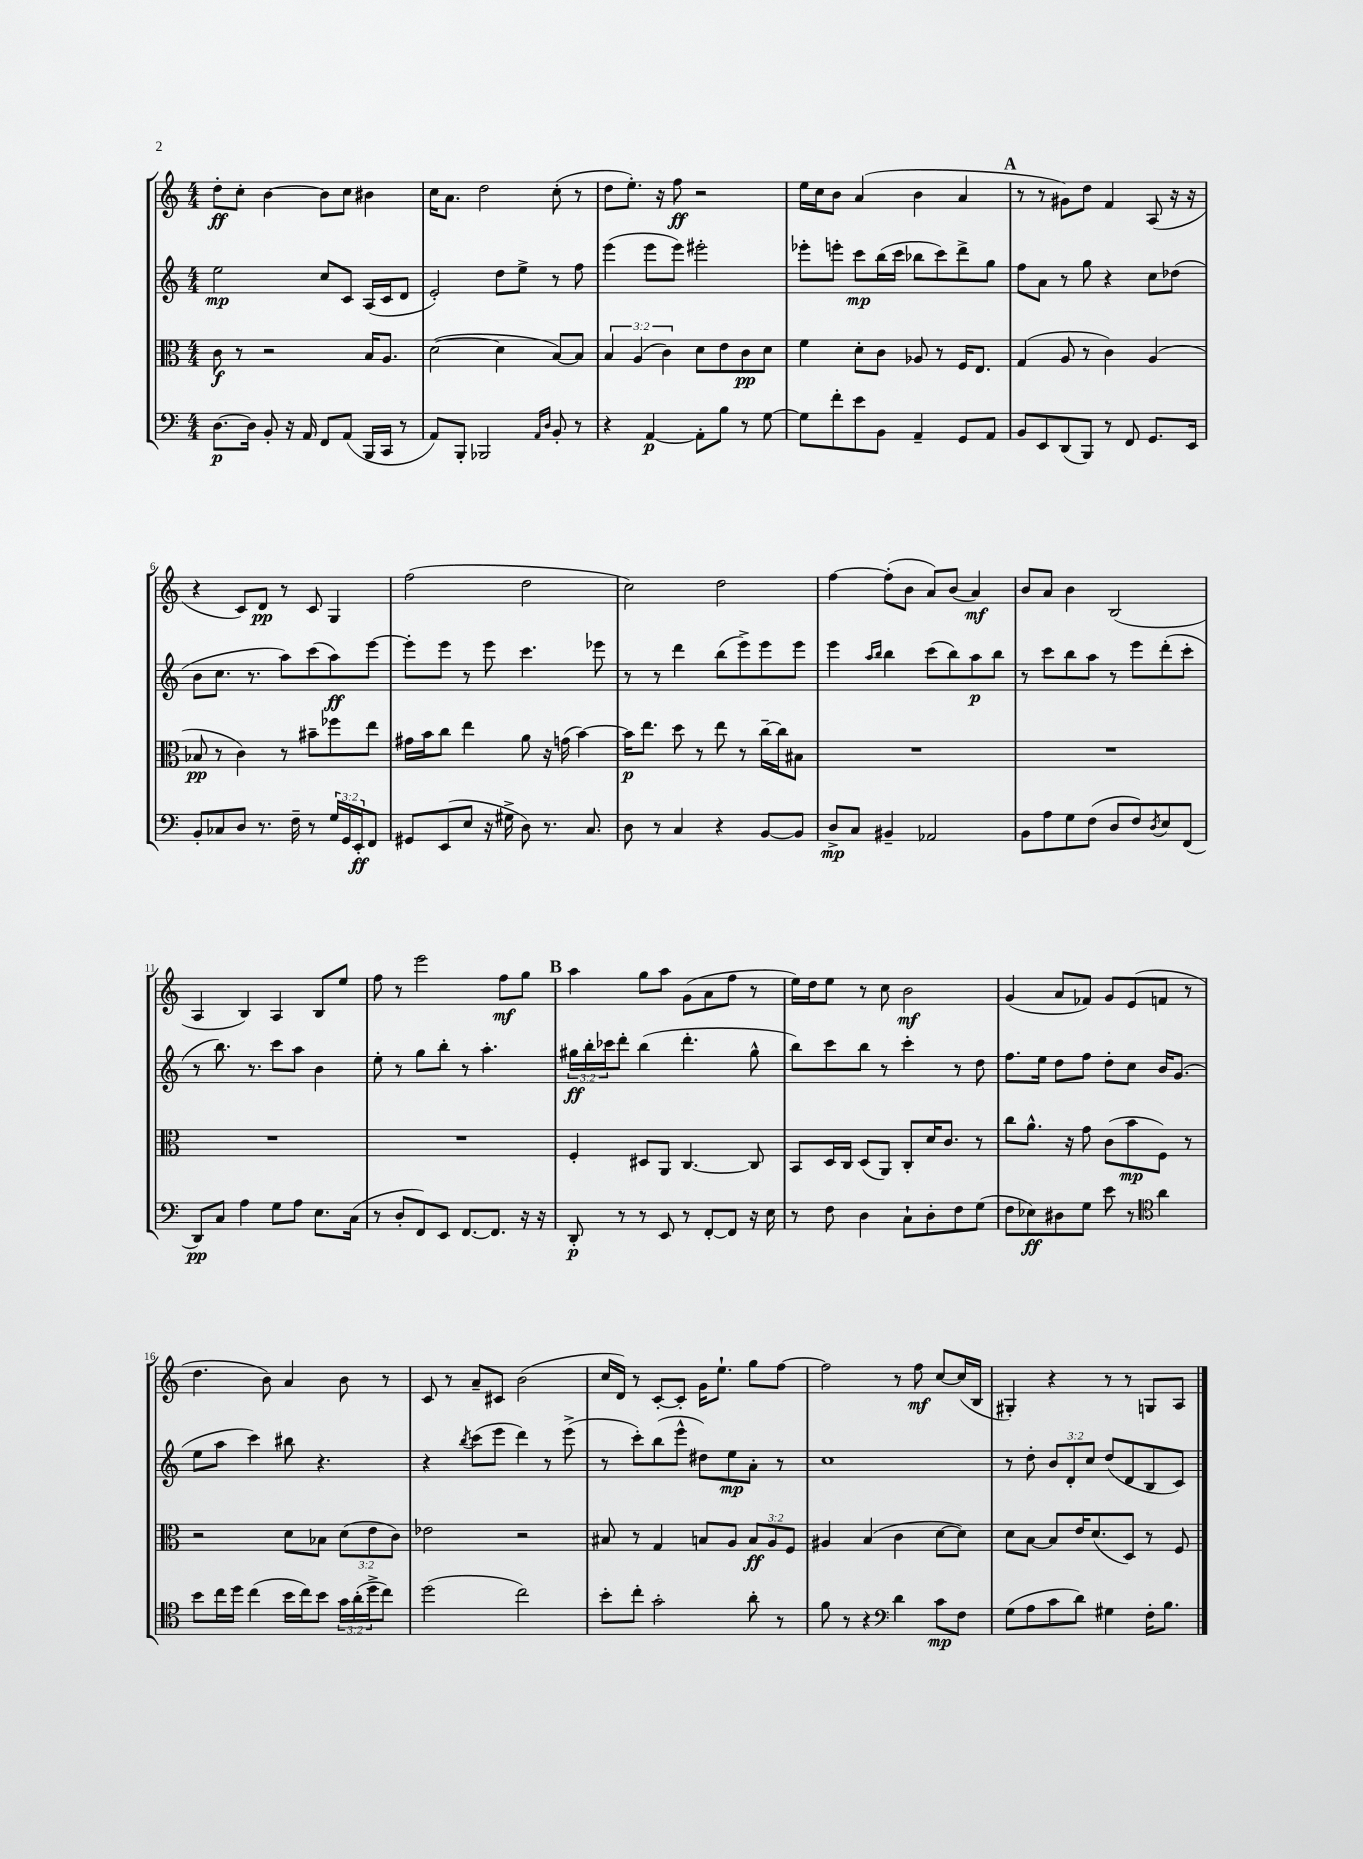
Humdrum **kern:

**kern	**kern	**kern	**kern
*staff4	*staff3	*staff2	*staff1
*clefF4	*clefC3	*clefG2	*clefG2
*k[]	*k[]	*k[]	*k[]
*M4/4	*M4/4	*M4/4	*M4/4
[8.D	8c	2ee	8dd'
.	8r	.	8cc'
16D]	.	.	.
8BB'	2r	.	[4b
16r	.	.	.
16AA	.	.	.
8FF	.	8cc	8b]
(8AA	.	8c	8cc
16BBB	16B	(16A	4b#
16CC	8.A	16c	.
8r	.	8d	.
=	=	=	=
8AA)	([2d	2e')	16cc
.	.	.	8.a
8BBB'	.	.	.
2BBB-	.	.	2dd
.	4d]	8dd	.
.	.	8ee^	.
16qqAA	.	.	.
16qqD	.	.	.
8BB'	[8B)	8r	(8cc'
8r	8B]	8ff	8r
=	=	=	=
4r	6B	(4eee	8dd
.	.	.	8.ee')
.	(6A	.	.
[4AA	.	8eee	.
.	.	.	16r
.	6c)	.	.
.	.	8eee)	8ff
8AA']	8d	2eee#'	2r
8B	8e	.	.
8r	8c	.	.
[8G	8d	.	.
=	=	=	=
8G]	4f	8eee-'	16ee
.	.	.	16cc
8f'	.	8eee'	8b
8e	8d'	8ccc	(4a
8BB	8c	(16bb	.
.	.	16ccc	.
4AA~	8A-	8bb-	4b
.	8r	8ccc)	.
8GG	16F	8ddd^	4a
.	8.E	.	.
8AA	.	8gg	.
=	=	=	=
8BB	(4G	8ff	8r
8EE	.	8a	8r
(8DD	8A	8r	8g#)
8BBB)	8r	8gg	8dd
8r	4c)	4r	4f
8FF	.	.	.
8.GG	(4A	8cc	(8A
.	.	(8dd-	16r
16EE	.	.	16r
=	=	=	=
8BB'	8B-	8b	4r
8C-	8r	8.cc	.
8D	4c)	.	8c)
.	.	8.r	.
8.r	.	.	8d
.	8r	8aa)	8r
16F~	.	.	.
8r	8b#~	(8ccc	8c
24G	8ff-	8aa)	4G
24GG	.	.	.
24EE'	.	.	.
8FF	8ee	[8eee	.
=	=	=	=
8GG#	16g#	8eee']	(2ff
.	16b	.	.
(8EE	8cc	8eee	.
8E	4ee	8r	.
16r	.	8eee	.
16G#^	.	.	.
8D)	8a	4.ccc	2dd
8.r	16r	.	.
.	(16g	.	.
.	[4b)	.	.
8.C	.	.	.
.	.	8eee-	.
=	=	=	=
8D	16b]	8r	2cc)
.	8.ee	.	.
8r	.	8r	.
4C	8dd	4ddd	.
.	8r	.	.
4r	8ee	(8bb	2dd
.	8r	8eee^)	.
[8BB	[16cc~	8eee	.
.	16cc]	.	.
8BB]	8B#	8eee	.
=	=	=	=
8D^	1r	4eee	[4ff
8C	.	.	.
.	.	16qqaa	.
.	.	16qqbb	.
4BB#~	.	4bb	(8ff']
.	.	.	8b
2AA-	.	(8ccc	8a)
.	.	8bb)	(8b
.	.	8aa	4a)
.	.	8bb	.
=	=	=	=
8BB	1r	8r	8b
8A	.	8ccc	8a
8G	.	8bb	4b
(8F	.	8aa	.
8D	.	8r	(2B
8F)	.	8eee	.
8qD	.	.	.
8E	.	(8ddd'	.
(8FF	.	8ccc'	.
=	=	=	=
8DD)	1r	8r	4A
8C	.	8.bb)	.
4A	.	.	4B)
.	.	8.r	.
8G	.	8ccc	4A
8A	.	8aa	.
8.E	.	4b	8B
.	.	.	8ee
(16C	.	.	.
=	=	=	=
8r	1r	8ee'	8ff
8D'	.	8r	8r
8FF)	.	8gg	2eee
8EE	.	8bb'	.
[8.FF	.	8r	.
.	.	4.aa'	.
8.FF]	.	.	.
.	.	.	8ff
16r	.	.	8gg
16r	.	.	.
=	=	=	=
8DD'	4F'	24gg#	4aa
.	.	24bb'	.
.	.	24ccc-	.
8r	.	8ddd'	.
8r	8D#	(4bb	8gg
8EE	8AA	.	8aa
8r	[4.C	4.ddd'	(8g
[8FF'	.	.	8a
8FF]	.	.	8ff
16r	8C]	8gg#^^	8r
16E	.	.	.
=	=	=	=
8r	8BB	8bb)	16ee)
.	.	.	16dd
8F	16D	8ccc	8ee
.	16C	.	.
4D	(8D	8bb	8r
.	8AA)	8r	8cc
8C`	8C'	4ccc'	2b
8D'	16d	.	.
.	8.c	.	.
8F	.	8r	.
(8G	8r	8dd	.
=	=	=	=
8F	8cc	8.ff	(4g
8E-)	8.a^^	.	.
.	.	16ee	.
8D#	.	8dd	8a
.	16r	.	.
8G	8g	8ff	8f-)
8e	(8c	8dd'	8g
8r	8b	8cc	(8e
*clefC4	*	*	*
4a	8F)	16b	8f
.	.	(8.g	.
.	8r	.	8r
=	=	=	=
8b	2r	8ee	4.dd
16cc	.	8aa	.
16dd	.	.	.
(4cc	.	4ccc)	.
.	.	.	8b)
16b	8d	8bb#	4a
16cc)	.	.	.
8b	8B-	4.r	.
24g	(12d	.	8b
(24a'	.	.	.
24dd^	12e	.	.
8cc)	.	.	8r
.	12c)	.	.
=	=	=	=
(2dd	2e-	4r	8c
.	.	.	8r
.	.	8qbb	.
.	.	(8ccc	8a~
.	.	8eee	8c#
2cc)	2r	4ddd)	(2b
.	.	8r	.
.	.	(8eee^	.
=	=	=	=
8b'	8B#	8r	16cc
.	.	.	16d)
8cc'	8r	8ccc')	8r
2g'	4G	(8bb	[8c'
.	.	8eee^^	8c']
.	8B	8dd#)	16g
.	.	.	8.ee`
.	8A	8ee	.
8a'	12B	8a'	8gg
.	12A	.	.
8r	.	8r	[8ff
.	12F	.	.
=	=	=	=
8f	4A#	1cc	2ff]
8r	.	.	.
4r	(4B	.	.
*clefF4	*	*	*
4d	4c	.	8r
.	.	.	8ff
8c	[8d	.	[8cc
8F	8d])	.	(16cc]
.	.	.	16B
=	=	=	=
(8G	8d	8r	4G#')
8A	[8B	8dd'	.
8c	8B]	12b	4r
.	.	12d'	.
8d)	16e	.	.
.	.	12cc	.
.	(8.d	.	.
4G#	.	(8dd	8r
.	8D)	8d	8r
16F'	8r	8B	8G
8.B	.	.	.
.	8F	8c)	8A
==	==	==	==
*-	*-	*-	*-
